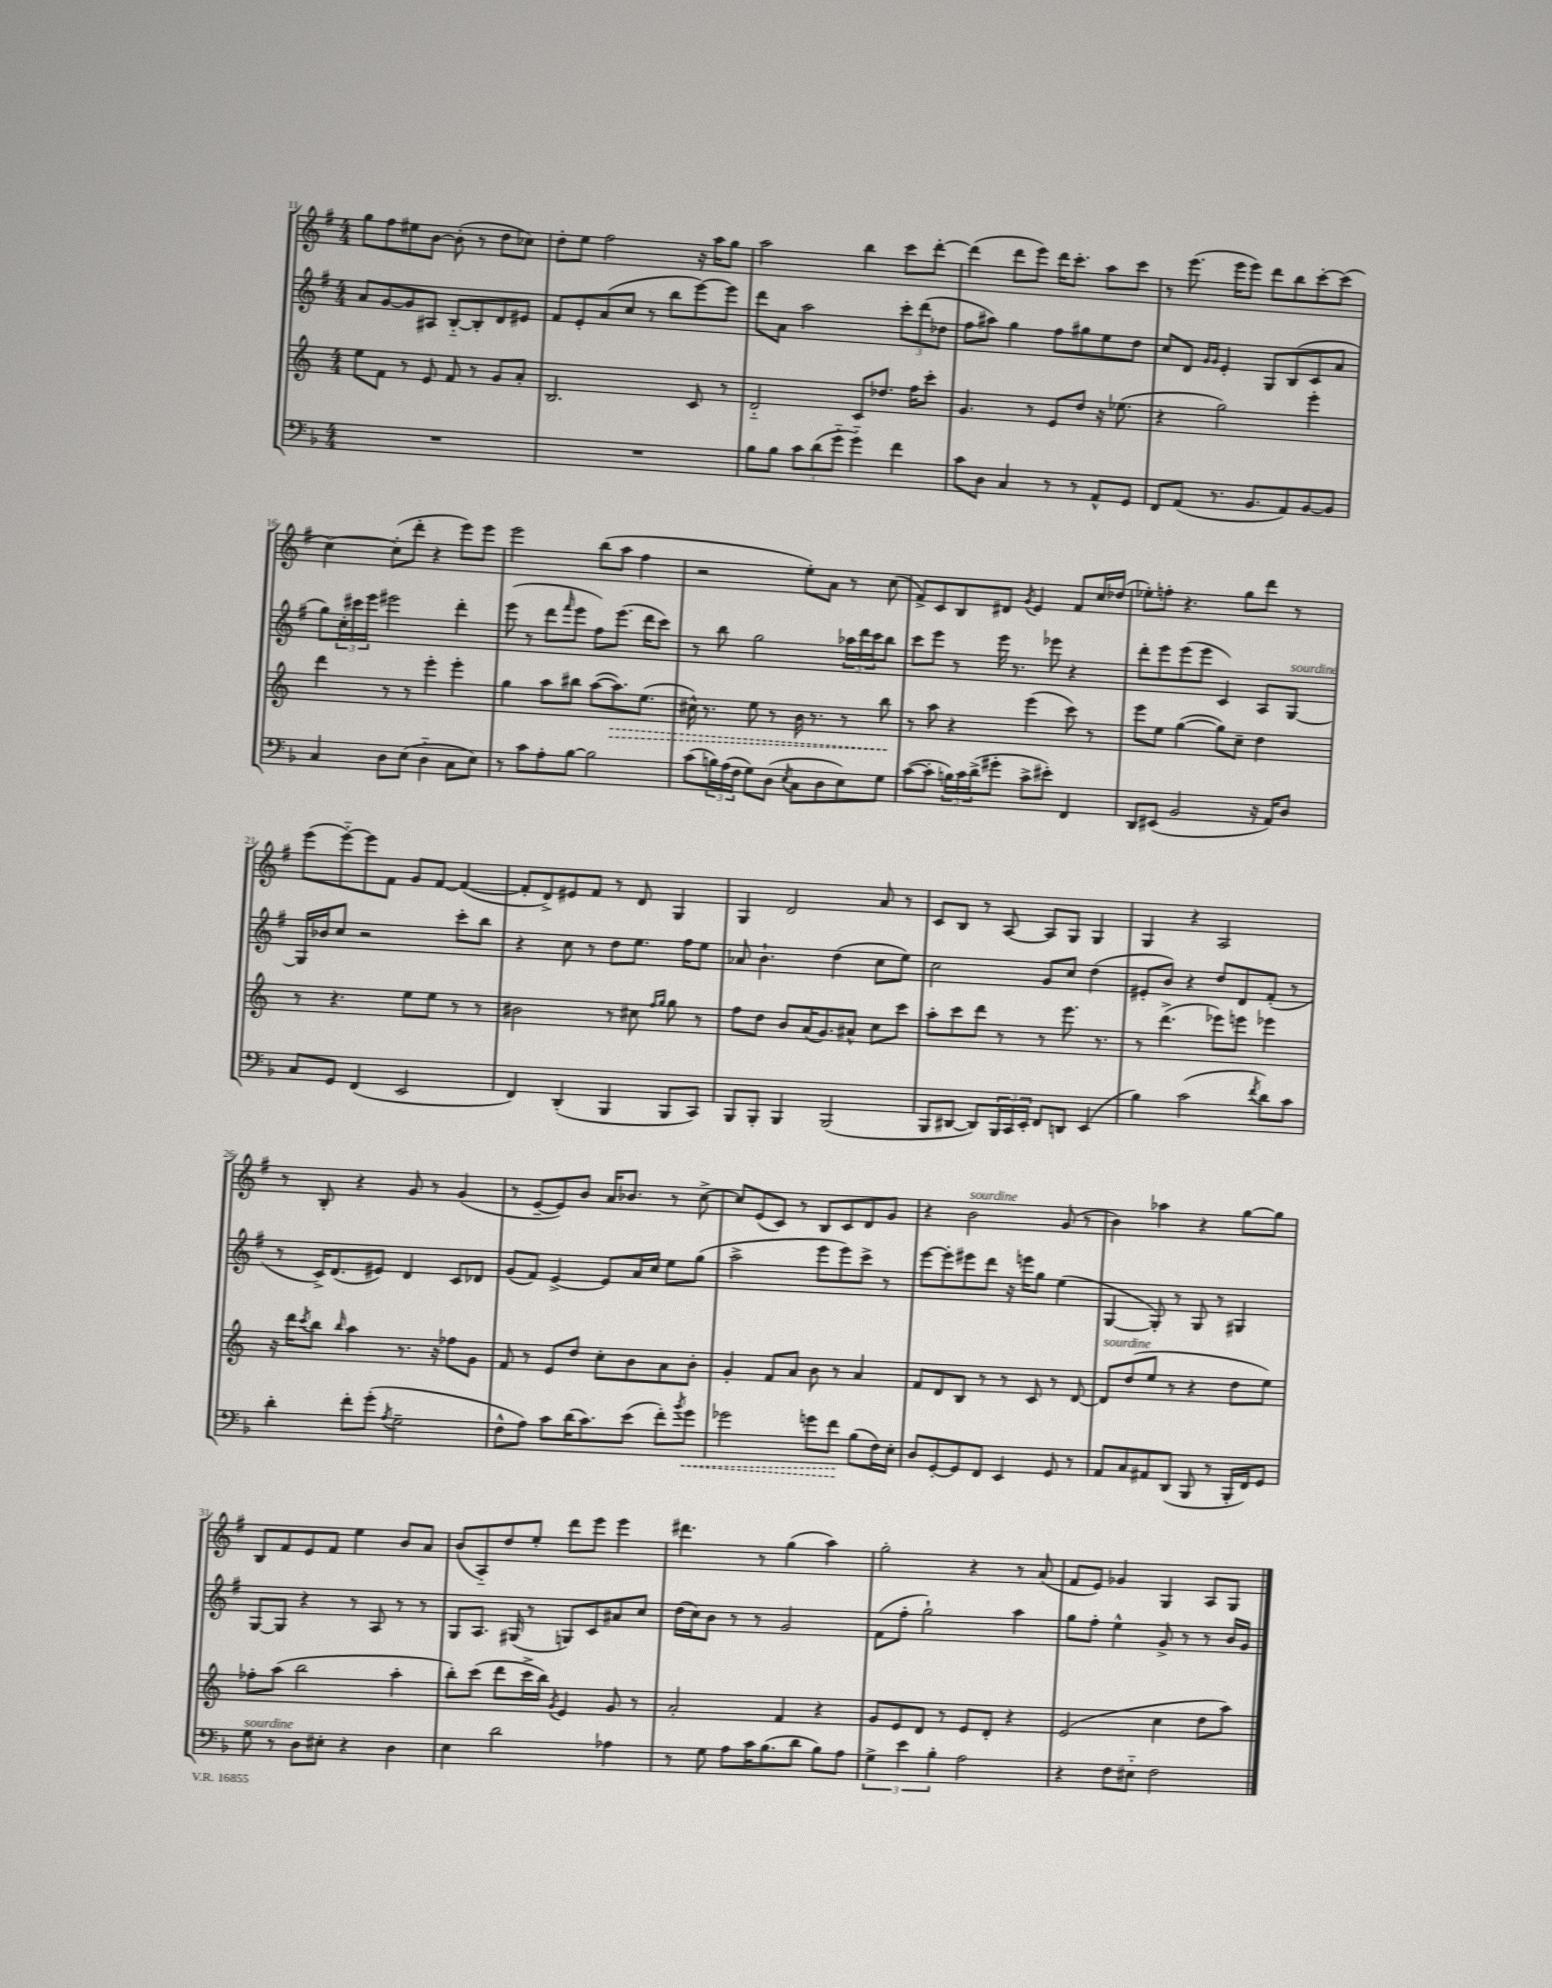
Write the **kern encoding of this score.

**kern	**kern	**kern	**kern
*staff4	*staff3	*staff2	*staff1
*clefF4	*clefG2	*clefG2	*clefG2
*k[b-]	*k[]	*k[f#]	*k[f#]
*M4/4	*M4/4	*M4/4	*M4/4
1r	8ee\L	8a/L	8gg\L
.	8f\J	[8g/	8ff#\
.	8r	8g/]	8ee#\
.	8e/	8A#/J	[8b\J
.	8f/	[8B'~/L	(8b'\]
.	8r	8B'/]	8r
.	8g/L	8d/	8dd\L
.	8a'/J	8e#/J	8cc-\J)
=	=	=	=
1r	2.B/	8f#/L	8dd'\L
.	.	8e'/	8ee\J
.	.	(8a/	2ff#\
.	.	8cc/J	.
.	.	8r	.
.	.	8bb\L	.
.	8c/	[8eee\)	16r
.	.	.	16aa\LK
.	8r	8eee\]J	8gg\J
=	=	=	=
8B-\L	2d'~/	8ddd\L	2aa\
8B-\J	.	8a\J	.
12c\L	.	2aa\	.
(12d\	.	.	.
12g'~\J	.	.	.
4g'~\)	8c/L	.	4bb\
.	8.dd-/J	.	.
4f\	.	12ccc'\L	8ccc\L
.	16ff\LK	.	.
.	.	(12ddd\	.
.	8ccc'\J	.	[8ddd'\J
.	.	12dd-\J	.
=	=	=	=
8c\L	4.g/	8ff#\L	(4ddd\]
8D\J	.	8aa#\J)	.
4C/	.	4gg\	8ddd\L
.	8r	.	8eee\J)
8r	8e/L	8ff#\L	16ddd\LK
.	.	.	8.ccc'\J
8r	8dd/J	8gg#\	.
8AA^^/L	16r	8ee\	8aa\L
.	(8.ee-\	.	.
8GG/J	.	8dd\J	8ccc\J
=	=	=	=
8FF/L	4r	8cc/L	8r
(8AA/J	.	8d/J	(8.eee\
.	.	16qqg/LL	.
.	.	16qqg/JJ	.
8.r	2gg\)	4e'/	.
.	.	.	16eee\LK
.	.	.	8eee\J)
8.BB-/L	.	.	.
.	.	8G/L	8ddd\L
8AA/)	.	(8B/	8bb\
[8BB-/	4eee'\	8c/	[8ccc'\
8BB-/]J	.	8a/J	(8ccc\]J
=	=	=	=
4C/	4ddd\	8gg\L)	[4cc\)
.	.	24cc'\L	.
.	.	24ccc#\	.
.	.	24eee\JJ	.
8D\L	8r	2eee#\	(8cc'\]L
(8E\J	8r	.	8ddd'\J
4D'~\	4eee'\	.	4r
8C\L	4eee'\	4ddd'\	8eee\L)
8E\J)	.	.	8eee\J
=	=	=	=
8r	4gg\	(8eee\	2eee\
8c\L	.	8r	.
8A'\	8aa\L	8ddd\L	.
.	.	16qqfff#/	.
[8B-\J	8bb#\J	8eee\J	.
2B-\]	([8aa\L	8ff#\L)	(8bb\L
.	8.aa\])	(8.eee\J	8aa\J
.	.	.	4ff#\
.	(8.ee\J	16ddd\LK	.
.	.	8ccc\J)	.
=	=	=	=
(8c\L	16cc#^^\)	8r	2r
.	8.r	.	.
24B\L)	.	8bb\	.
(24A\	.	.	.
24F\JJ	.	.	.
8G\L)	8ee\	2gg\	.
(8D\J	8r	.	.
8qE/	.	.	.
8C\L	16b\	.	8ee'\L)
.	8.r	.	.
8D\	.	.	8a\J
8E\)	8r	24aa-\LL	8r
.	.	24ddd\	.
.	.	24ccc\J	.
8G\J	8bb\	8bb\J	(8cc\
=	=	=	=
([8c\L	8r	8ccc\L	8f#^/L)
8c'\]J	8aa\	8eee\J	8c/
24B\LL)	4r	8r	8B/
24c\	.	.	.
(24d^\J	.	.	.
8g#'\J	.	16eee\	8d#/J
.	.	8.r	.
.	.	.	8qg/
8c^\L	(4eee\	.	4e/
8e#'\J)	.	8eee-\	.
4FF/	8ccc\)	4r	8f#/L
.	8r	.	16cc/L
.	.	.	(16dd-/JJ
=	=	=	=
8DD/L	8eee\L	8ddd'\L	8ee-'\L)
(8EE#/J	8ee\J	8eee\	8ff'\J
2BB-/	([4gg\	(8eee\	4.r
.	.	8eee\J	.
.	8gg\]L)	4c/)	.
.	8cc~\J	.	8gg\L
16r	4dd\	8A/L	8ddd\J
16AA/LK)	.	.	.
8D/J	.	[8G/J	8r
=	=	=	=
8C/L	8r	16G/]LL	(8eee\L
.	.	16b-/J	.
8GG/J	4.r	8cc/J	[8eee'~\)
(4FF/	.	2r	8eee\]
.	.	.	8f#\J
2EE/	8ee\L	.	8g/L
.	8ee\J	.	[8f#/J
.	8r	8ccc'\L	(4f#/_
.	8r	8bb\J	.
=	=	=	=
4FF/)	2b#\	4r	8f#'/]L
.	.	.	8d^/)
(4DD'/	.	8cc\	8e#/
.	.	8r	8f#/J
4BBB-/	8r	8dd\L	8r
.	8cc#\	8.ee\J	8d/
.	16qqff/LL	.	.
.	16qqgg/JJ	.	.
8BBB-/L	8gg\	.	4G/
.	.	16ff#\LK	.
8CC/J)	8r	8ee\J	.
=	=	=	=
8BBB-/L	8ff\L	8a-/	4G/
8BBB-'/J	8dd\J	4.b`\	.
4BBB-/	8b/L	.	2d/
.	(16a/K	.	.
.	8.g/)	.	.
(2BBB-/	.	(4dd\	.
.	8a#^^/J	.	.
.	8cc\L	8cc\L	8a/
.	8ccc\J	8ee\J)	8r
=	=	=	=
8BBB-/L	8aa'\L	2cc\	8c/L
[8DD#/J	8ccc\	.	8B/J
8DD#/]L)	8ddd\J	.	8r
24BBB-/L	8r	.	[8A/
24CC/	.	.	.
24EE'/JJ	.	.	.
8FF/L	8r	8g/L	8A/]L
8DD/J	8.eee\	8cc/J	8G/J
(4EE/	.	(4dd\	4G/
.	8.r	.	.
=	=	=	=
4B-\)	8r	8e#'/L	4G/
.	(4.ddd^\	8b/J)	.
(2c\	.	4r	4r
.	8eee-\L)	8dd/L	2A/
.	8eee\J	8d/	.
8qf/	.	.	.
8d\L)	4eee-\	(8f#'/J	.
8c\J	.	8r	.
=	=	=	=
4d'\	16r	8r	8r
.	16ddd\LK	.	.
.	8qccc/	.	.
.	8bb\J	16c^/LK)	8B'/
.	.	(8.d/	.
.	16qqbb/	.	.
8f'\L	4aa\	.	4r
(8g'\J	.	8e#/J)	.
8qA/	.	.	.
2G~\	8.r	4d/	8g/
.	.	.	8r
.	16r	.	.
.	8ff-\L	8c/L	(4g/
.	8g\J	8d-/J	.
=	=	=	=
8F^^\L	8f/	(8g/L	8r
8A\J)	8r	8f#/J)	[8e~/L
8c\L	8e/L	[4e^/	8e/])
(16d\K	8dd/J	.	8b/J
8.c\)	.	.	.
.	8cc'\L	8e/]L	16a/LK
.	.	.	8.b-/J
(8e\J	8b\	16a/L	.
.	.	16cc/JJ	.
8f'\L)	8a\	8ee\L	8r
8qb-/	.	.	.
8g\J	8b'\J	(8gg\J	[8cc^\
=	=	=	=
2g-\	4g'/	2aa^\	8cc/]L
.	.	.	(8e/
.	8f/L	.	8c/J)
.	8a/J	.	8r
8g\L	8b\	8eee\L	8B/L
8f\J	8r	8eee\)	8c/
(8B-\L	4a/	8ccc^\J	8d/
16F\L)	.	8r	8g/J
16E'\JJ	.	.	.
=	=	=	=
8D/L	8f/L	[8eee\L	4r
[8GG'/	8d/	8eee'\]	.
8GG/]	8B/J	8eee#\	2b\
8FF/J	8r	8ddd\J	.
4EE/	8r	16r	.
.	.	16eee\LK	.
.	8c/	8gg\J	.
8GG/	8r	(4ee\	(8g/
8r	[8d/	.	8r
=	=	=	=
8AA/L	8d/]L	[4G/	4b\)
8C/	(8dd/	.	.
8AA#/	8ee/J	8G'/])	4aa-\
(8DD/J	8r	8r	.
8BBB-/	4r	8G/	4r
8r	.	8r	.
16BBB-'/LL	8dd\L	4G#/	[8gg\L
16FF/J)	.	.	.
8GG/J	8ee\J)	.	8gg\]J
=	=	=	=
8G\	8ff-'\L	[8G/L	8B/L
8r	(8aa\J	8G/]J	8f#/
8D\L	2bb\	4r	8e/
8E#'\J	.	.	8f#/J
4r	.	8r	4ee\
.	.	8A/	.
4D\	4aa'\	8r	8b/L
.	.	8r	8a/J
=	=	=	=
4E\	8bb'\L)	8G/L	(8b/L
.	(8ccc\J	8.A/J	8A'~/)
2d\	8ddd\L	.	8dd/
.	.	(16G#/	.
.	16ccc^\L	8r	8ee'/J
.	16bb\JJ)	.	.
.	8qg/	.	.
.	4e/	8G/L)	8ddd\L
.	.	8c/	8eee\J
4A-\	8g/	8a#/	4eee\
.	8r	8cc/J	.
=	=	=	=
8r	2a'/	(16dd\LL	4.ddd#\
.	.	16cc\J)	.
8G\	.	8b\J	.
8A\L	.	8r	.
16c\K	.	8r	8r
(8.B-\	.	.	.
.	4f/	2g/	(4gg\
8d\J	.	.	.
8B-\L)	4r	.	4aa\)
8A\J	.	.	.
=	=	=	=
6G^\	8g/L	(8f#\L	2gg'\
.	8e/	8ff#'\J	.
6e\	.	.	.
.	8d/J	2gg`\)	.
6B-'\	.	.	.
.	8r	.	.
2A\	8e/L	.	4r
.	8d'/J	.	.
.	4r	4aa\	8r
.	.	.	(8a/
=	=	=	=
4r	(2e/	8gg\L	8f#/L
.	.	8ff#'\J	8e/J)
8F\L	.	4ee^^\	4g-/
8E#'~\J	.	.	.
2F\	4cc\	8g^/	4G/
.	.	8r	.
.	8dd\L	8r	8A/L
.	8aa\J)	16b/LL	8G/J
.	.	16g/JJ	.
==	==	==	==
*-	*-	*-	*-
